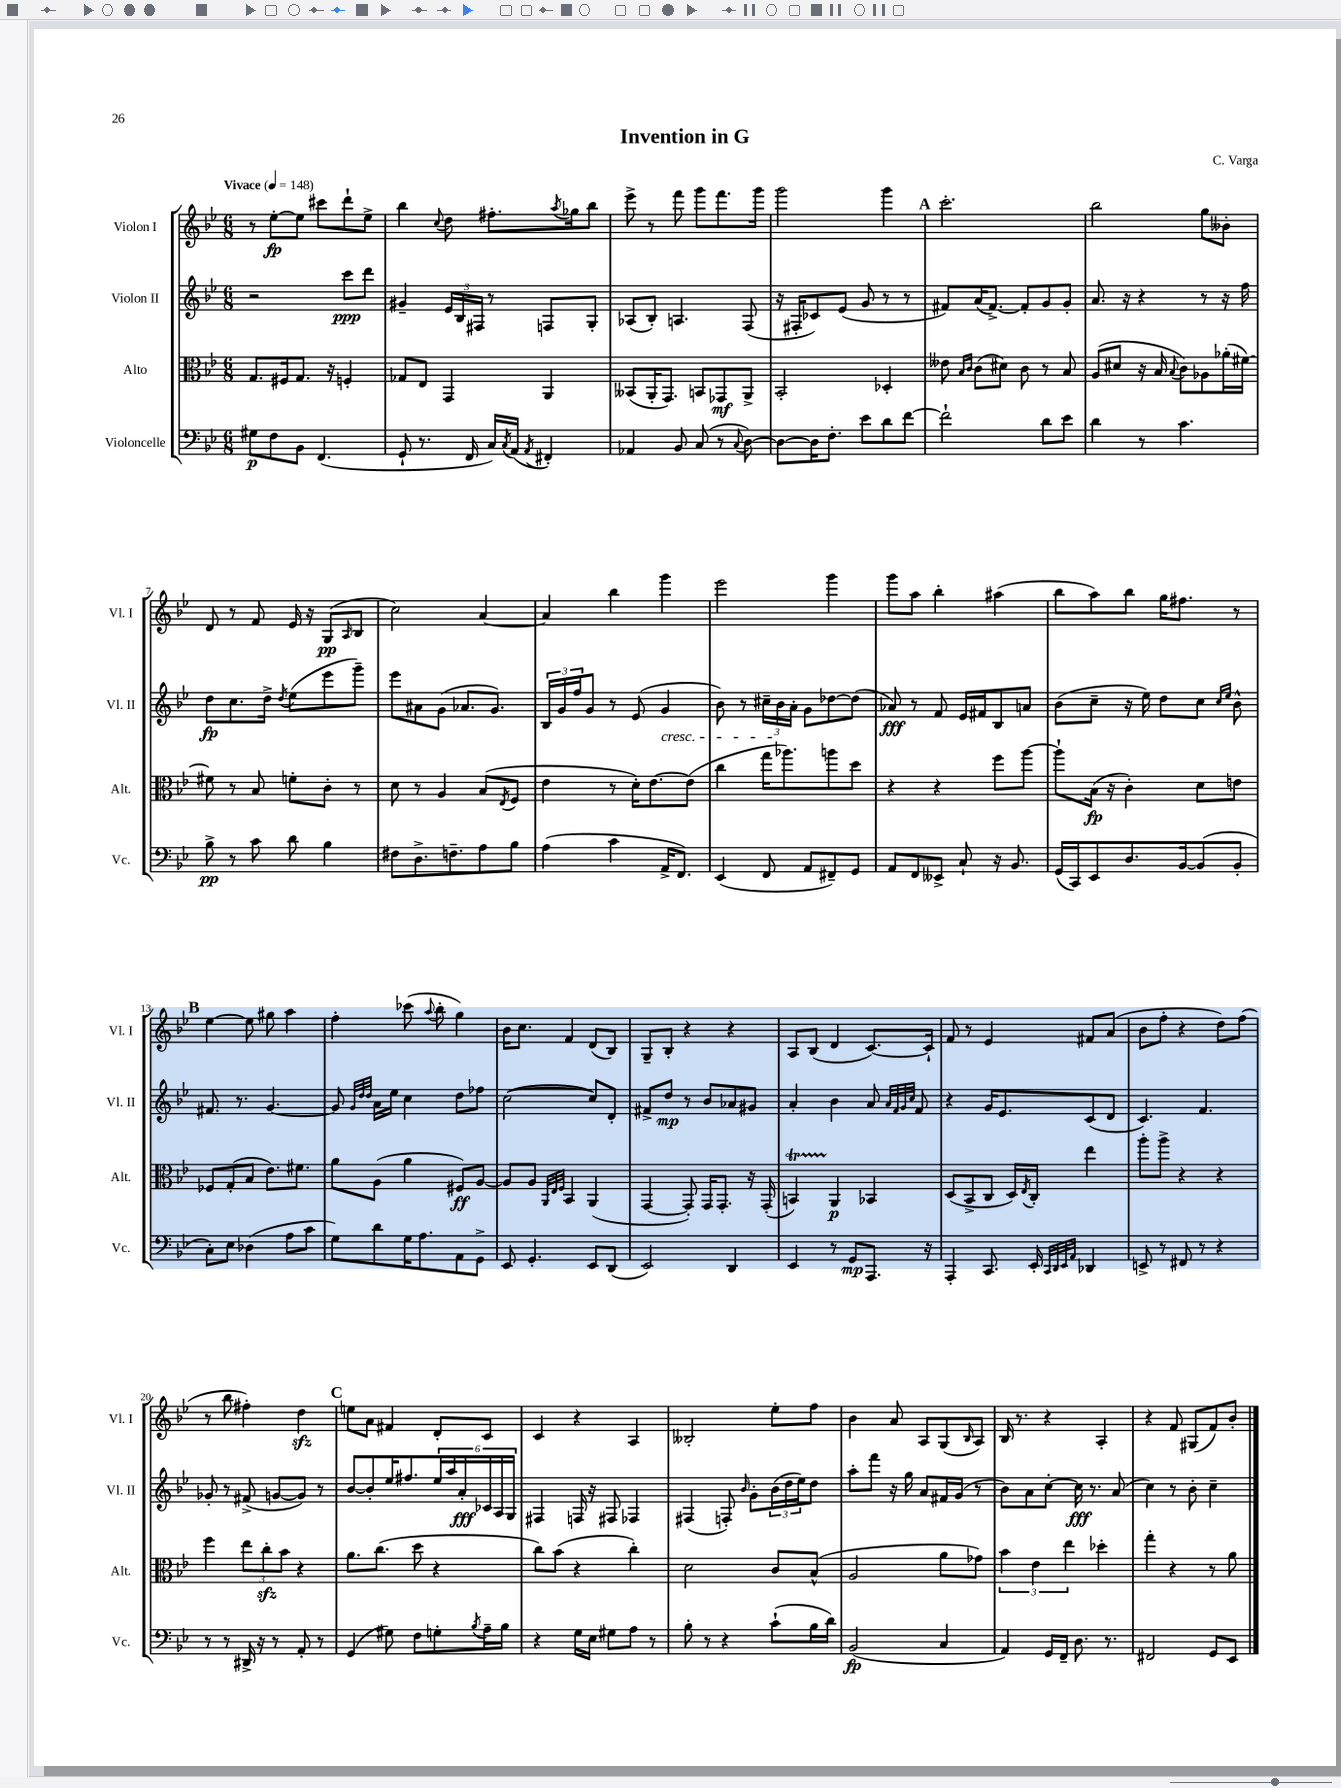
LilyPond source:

\header { title = "Invention in G" composer = "C. Varga" }
<<
\new StaffGroup <<
\new Staff = "s0" \with { instrumentName = "Violon I" shortInstrumentName = "Vl. I" } {
    \clef treble \key bes \major \numericTimeSignature \time 6/8 \tempo "Vivace" 4 = 148
    r8 ees''8~-.\fp ees''8 cis'''8 d'''8-! ees''8-> |
    bes''4 \appoggiatura { c''8 } d''8 fis''8.-. \acciaccatura { a''8 } ges''16 bes''8 |
    ees'''8-> r8 f'''8 g'''8 f'''8. g'''16 |
    g'''2 g'''4 |
    \mark \markup { \bold "A" } c'''2.-. |
    bes''2 g''8 beses'8-. |
    d'8 r8 f'8 ees'16 r16 g8\pp( \grace { a16 } bes8 |
    c''2) a'4~ |
    a'4 bes''4 g'''4 |
    ees'''2 g'''4 |
    g'''8 a''8 bes''4-. ais''4( |
    bes''8 a''8) bes''8 g''16 fis''8. r8 |
    \mark \markup { \bold "B" } ees''4~ ees''8 gis''8 a''4 |
    f''4-. ces'''8( \appoggiatura { a''8 } bes''8-. g''4) |
    bes'16 c''8. f'4 d'8( bes8) |
    g8-- bes8-. r4 r4 |
    a8 bes8( d'4 c'8.~) c'16-! |
    f'8 r8 ees'4 fis'8 a'8( |
    bes'8 f''8-. r4 d''8) f''8( |
    r8 bes''8 fis''4-.) d''4\sfz |
    \mark \markup { \bold "C" } e''8 a'8 fis'4 d'8-. c'8 |
    c'4 r4 a4 |
    beses2-. ees''8-. f''8 |
    bes'4 a'8 a8 g8( \grace { bes16 } a8) |
    bes16 r8. r4 a4-. |
    r4 f'8 gis8( f'8) bes'8-. \bar "|." |
}
\new Staff = "s1" \with { instrumentName = "Violon II" shortInstrumentName = "Vl. II" } {
    \clef treble \key bes \major \numericTimeSignature \time 6/8
    r2 c'''8\ppp d'''8 |
    gis'4-- \tuplet 3/2 { ees'16 bes16 fis16 } r8 f8 g8-. |
    aes8( bes8-.) a4. f8( |
    r16 fis16-. ces'8) ees'8( g'8 r8 r8 |
    \mark \markup { \bold "A" } fis'8) a'16( fis'8.~->) fis'8-. g'8 g'8-. |
    a'8. r16 r4 r8 r16 f''16 |
    d''8\fp c''8. d''16-> \acciaccatura { d''8 } ees''8( ees'''8 g'''8--) |
    ees'''8 ais'8 g'8( aes'8. g'8.) |
    \tuplet 3/2 { bes16 g'16 f''16 } g'8 r8 ees'8( g'4\cresc |
    bes'8) r8 \tuplet 3/2 { cis''16-- bes'16\! a'16-. } g'8 des''8~ des''8( |
    aes'8\fff) r8 f'8 ees'16 fis'16 bes8 a'8 |
    bes'8( c''8-- r16 ees''16) d''8 c''8 \grace { c''16 ees''16 } bes'8-^ |
    \mark \markup { \bold "B" } fis'8. r8. g'4.~ |
    g'8 \grace { g'32 d''32 d''32 } a'16 ees''16 c''4 d''8 fes''8 |
    c''2~( c''8) d'8-. |
    fis'8-> d''8\mp r8 bes'8 aes'8 gis'8 |
    a'4-. bes'4 a'8 \grace { a'32 f'32 g'32 c''32 } f'8 |
    r4 g'16 ees'8. c'8( d'8 |
    c'4.) f'4. |
    ges'8-. r8 fis'8->( g'8~ g'8) r8 |
    \mark \markup { \bold "C" } bes'8~ bes'8-. ees''16 fis''8. \tuplet 6/4 { ees''16 a''16 a'16-.\fff ces'16 a16 g16 } |
    fis4 f16 r16 fis8 fes4 |
    fis4( f8-.) \grace { bes'16 } g'8-. \tuplet 3/2 { bes'16( d''16 ees''16) } d''8 |
    a''8-. f'''8 r16 g''16 a'8 fis'16 g'16( r8 |
    bes'8) a'8 c''8~-. c''16\fff r8. a'8( |
    c''4) r8 bes'8-. c''4-- \bar "|." |
}
\new Staff = "s2" \with { instrumentName = "Alto" shortInstrumentName = "Alt." } {
    \clef alto \key bes \major \numericTimeSignature \time 6/8
    g8. fis16 g8. r16 f4-. |
    ges8 ees8 g,4 a,4 |
    beses,8( a,16-. g,8.) b,8 ges,8\mf a,8-> |
    bes,2-. des4-. |
    \mark \markup { \bold "A" } eeses'8 \grace { bes16 c'16 } c'8( dis'8) c'8 r8 bes8 |
    a8( dis'8 r16 bes16 \appoggiatura { bes8 } c'8) aes8 aes'16-.( fis'16~) |
    fis'8 r8 bes8 f'8-. c'8-. r8 |
    d'8 r8 a4 bes8( \acciaccatura { ees8 } f8 |
    ees'4 r8 d'16-.) ees'8.~ ees'8( |
    c''4 g''16 aes''8.) a''8 d''8 |
    r4 r4 f''8 a''8~ |
    a''8-! bes16\fp( r16 c'4-.) d'8 e'8 |
    \mark \markup { \bold "B" } fes8 g8-.( bes8 ees'8.) fis'8. |
    a'8 a8( a'4 fis8\ff) a8~ |
    a8 a8 \grace { a,32 ees32 f32 } bes,4 a,4( |
    g,4~ g,8-.) g,16 g,8.-. r16 g,16-.( |
    b,4\startTrillSpan) a,4\stopTrillSpan\p bes,4 |
    d8( bes,8-> c8 d16) \acciaccatura { ees8 } c16-. ees''4 |
    a''8-. a''8-> r4 r4 |
    f''4 \tuplet 3/2 { ees''8 c''8-.\sfz bes'8 } r4 |
    \mark \markup { \bold "C" } a'8. c''8.( d''8 r4 |
    c''8) bes'8( r4 c''4-.) |
    d'2 c'8 bes8-^( |
    a2 a'8 ges'8) |
    \tuplet 3/2 { bes'4 ees'4 ees''4 } des''4-. |
    g''4-. r4 r8 a'8 \bar "|." |
}
\new Staff = "s3" \with { instrumentName = "Violoncelle" shortInstrumentName = "Vc." } {
    \clef bass \key bes \major \numericTimeSignature \time 6/8
    gis8\p f8 bes,8 f,4.( |
    g,8-! r8. f,16 c16) \acciaccatura { c8 } a,16( \acciaccatura { a,8 } fis,4-.) |
    aes,4 bes,8 c8( r8 \appoggiatura { c8 } d8~) |
    d8~ d16 f8.-. ees'8 d'8 f'8~ |
    \mark \markup { \bold "A" } f'2-! d'8 ees'8 |
    d'4 r8 c'4. |
    bes8->\pp r8 c'8 d'8 bes4 |
    fis8 d8.-> f8.-- a8 bes8 |
    a4( c'4 a,16-> f,8.) |
    ees,4( f,8 a,8 fis,8--) g,8 |
    a,8 f,8 eeses,8-> c8-! r16 bes,8. |
    g,16( c,16) ees,8 d8. bes,16~ bes,8( bes,8-. |
    \mark \markup { \bold "B" } c8-.) ees8 des4( a8 c'8 |
    g8) d'8 g16 a8. a,8 g,8-> |
    ees,8 g,4.-. ees,8 d,8( |
    ees,2) d,4 |
    ees,4 r8 g,8\mp a,,8. r16 |
    a,,4-. c,8. ees,16-. \grace { c,32 d,32 ees,32 a,32 } des,4 |
    e,8-> r8 fis,8 r8 r4 |
    r8 r8 dis,16-> r16 r8 a,8-. r8 |
    \mark \markup { \bold "C" } g,4( gis8) f8 g8-. \acciaccatura { bes8 } a16-- bes16 |
    r4 g16 ees16 gis8 a8 r8 |
    bes8-. r8 r4 c'8-!( bes16 d'16) |
    bes,2\fp( c4 |
    a,4) g,16 f,16-- d8. r8. |
    fis,2 g,8 ees,8 \bar "|." |
}
>>
>>
